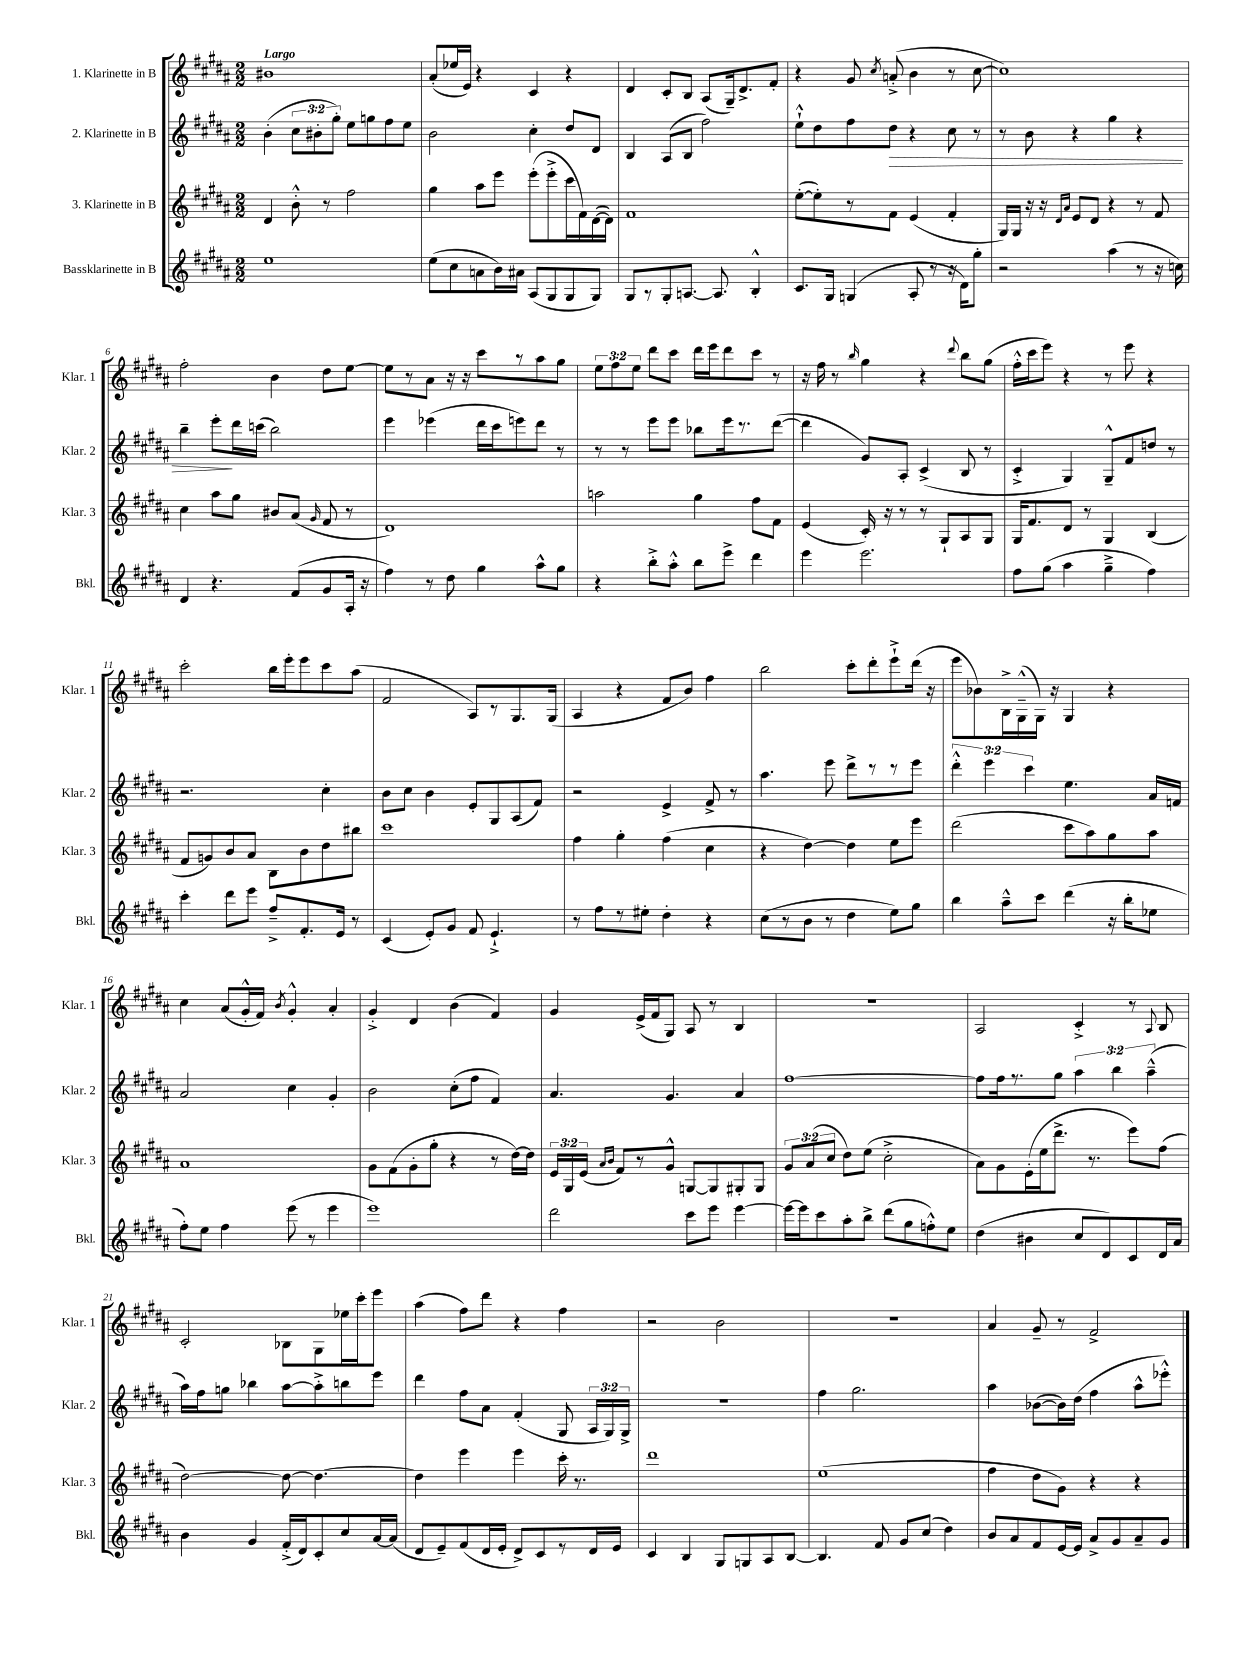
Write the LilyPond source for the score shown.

<<
\new StaffGroup <<
\new Staff = "s0" \with { instrumentName = "1. Klarinette in B" shortInstrumentName = "Klar. 1" } {
    \clef treble \key b \major \numericTimeSignature \time 2/2 \override Staff.TupletNumber.text = #tuplet-number::calc-fraction-text \tempo "Largo"
    \autoBeamOff bis'1 |
    ais'8[-.( ees''16 e'16]) r4 cis'4 r4 |
    dis'4 cis'8[-. b8] ais8[( gis16--) dis'8.-> fis'8]-. |
    r4 gis'8 \acciaccatura { cis''8 } a'8-.->( b'4 r8 cis''8~ |
    cis''1) |
    fis''2-. b'4 dis''8[ e''8]~ |
    e''8[ r8 ais'8] r16 r16 cis'''8[ r8 ais''8 gis''8] |
    \tuplet 3/2 { e''8[ fis''8 e''8] } dis'''8[ cis'''8] dis'''16[ e'''16 dis'''8 cis'''8] r8 |
    r16 fis''16 r8 \grace { b''16 } gis''4 r4 \appoggiatura { dis'''8 } b''8[ gis''8]( |
    fis''16[-.-^ cis'''16 e'''8]) r4 r8 e'''8 r4 |
    cis'''2-. b''16[ e'''16-. e'''8 cis'''8 ais''8]( |
    fis'2 ais8[) r8 gis8. gis16]( |
    ais4 r4 fis'8[ b'8]) fis''4 |
    b''2 cis'''8[-. dis'''8-. e'''8-!-> dis'''16]( r16 |
    e'''8[ bes'8) b16-> gis16---^( gis16]) r16 gis4 r4 |
    cis''4 ais'8[( gis'16-.-^ fis'16]) \acciaccatura { b'8 } gis'4-.-^ ais'4-. |
    gis'4-.-> dis'4 b'4( fis'4) |
    gis'4 e'16[->( fis'16 gis8]) ais8 r8 b4 |
    r1 |
    ais2 cis'4-.-> r8 \appoggiatura { ais8 } b8 |
    cis'2-. bes8[ gis8 ees''16 cis'''16-. e'''8] |
    ais''4( fis''8[) dis'''8] r4 fis''4 |
    r2 b'2 |
    R1 |
    ais'4 gis'8-- r8 fis'2-> \bar "|." |
}
\new Staff = "s1" \with { instrumentName = "2. Klarinette in B" shortInstrumentName = "Klar. 2" } {
    \clef treble \key b \major \numericTimeSignature \time 2/2 \override Staff.TupletNumber.text = #tuplet-number::calc-fraction-text
    \autoBeamOff b'4-.( \tuplet 3/2 { cis''8[ bis'8-. gis''8]-.) } e''8[ g''8 fis''8 e''8] |
    b'2 cis''4-. dis''8[ dis'8] |
    b4 ais8[( b8] fis''2) |
    e''8[-!-^ dis''8 fis''8 dis''8]\> r4 cis''8 r8 |
    r8 b'8 r4 gis''4 r4 |
    b''4-- e'''8[-.\! dis'''16 c'''16]( b''2) |
    e'''4 ees'''4( dis'''16[ cis'''16 e'''8) dis'''8] r8 |
    r8 r8 e'''8[ e'''8] bes''8[ e'''16 r8. dis'''8]~( |
    dis'''4 gis'8[) ais8]-. cis'4->( b8 r8 |
    cis'4-.-> gis4) gis8[---^ fis'8 d''8] r8 |
    r2. cis''4-. |
    b'8[ cis''8] b'4 e'8[-. gis8 ais8( fis'8]) |
    r2 e'4-> fis'8-> r8 |
    ais''4. e'''8 dis'''8[-> r8 r8 e'''8] |
    \tuplet 3/2 { dis'''4-.-^ e'''4 cis'''4 } e''4. ais'16[ f'16] |
    ais'2 cis''4 gis'4-. |
    b'2 cis''8[-.( fis''8] fis'4) |
    ais'4. gis'4. ais'4 |
    fis''1~ |
    fis''8[ fis''16 r8. gis''8] \tuplet 3/2 { ais''4 b''4 ais''4---^( } |
    ais''16[) fis''16 g''8] bes''4 ais''8[~ ais''8-.-> b''8 e'''8] |
    dis'''4 fis''8[ ais'8] fis'4-.( gis8 \tuplet 3/2 { ais16[ gis16) gis16]-> } |
    R1 |
    fis''4 gis''2. |
    ais''4 bes'8[~( bes'16) dis''16]( fis''4 ais''8[-^ ees'''8]-.-^) \bar "|." |
}
\new Staff = "s2" \with { instrumentName = "3. Klarinette in B" shortInstrumentName = "Klar. 3" } {
    \clef treble \key b \major \numericTimeSignature \time 2/2 \override Staff.TupletNumber.text = #tuplet-number::calc-fraction-text
    \autoBeamOff dis'4 b'8-.-^ r8 fis''2 |
    gis''4 ais''8[ e'''8] e'''8[-.( e'''8-.-> cis'''16 fis'16) dis'16~( dis'16]) |
    fis'1 |
    e''8[~-.( e''8-.) r8 fis'8] e'4( fis'4-. |
    gis16[) gis16] r16 r16 \grace { dis'16[ ais'16] } e'8[ dis'8] r4 r8 fis'8 |
    cis''4 ais''8[ gis''8] bis'8[ ais'8]( \grace { gis'16 } fis'8 r8 |
    dis'1) |
    a''2 gis''4 fis''8[ fis'8] |
    e'4( cis'16-.) r16 r8 r8 gis8[-! ais8 gis8] |
    gis16[ fis'8. dis'8] r8 gis4 b4( |
    fis'8[ g'8) b'8 ais'8] b8[ b'8 dis''8 bis''8] |
    cis'''1 |
    fis''4 gis''4-. fis''4( cis''4 |
    r4 dis''4~) dis''4 e''8[ e'''8] |
    dis'''2( cis'''8[ ais''8) gis''8 ais''8] |
    ais'1 |
    gis'8[ fis'8( gis'8-. gis''8]-. r4 r8 dis''16[~) dis''16] |
    \tuplet 3/2 { e'16[ gis16 e'16]( } \grace { ais'16[ b'16] } fis'8[) r8 gis'8]-^ g8[~ g8 gis8-. gis8] |
    \tuplet 3/2 { gis'8[ ais'8( cis''8] } dis''8[) e''8]( cis''2-.-> |
    ais'8[) gis'8 e'16-.( e''16 dis'''8.]-> r8. e'''8[) fis''8]( |
    dis''2~) dis''8~ dis''4.~ |
    dis''4 e'''4 e'''4 cis'''16-. r8. |
    dis'''1 |
    e''1( |
    fis''4 dis''8[ gis'8]) r4 r4 \bar "|." |
}
\new Staff = "s3" \with { instrumentName = "Bassklarinette in B" shortInstrumentName = "Bkl." } {
    \clef treble \key b \major \numericTimeSignature \time 2/2
    \autoBeamOff e''1 |
    e''8[( cis''8 a'8 b'16) ais'16] ais8[( gis8 gis8 gis8]) |
    gis8[ r8 gis8-. a8.]~ a8. b4-.-^ |
    cis'8.[ gis16] g4( ais8-. r8 r16 dis'16[) gis''8]-. |
    r2 ais''4( r8 r16 c''16) |
    dis'4 r4. fis'8[( gis'8 ais16]-. r16 |
    fis''4) r8 dis''8 gis''4 ais''8[-^ gis''8] |
    r4 b''8[-.-> ais''8]-.-^ b''8[ e'''8]-> dis'''4 |
    e'''4 e'''2. |
    fis''8[ gis''8]( ais''4 gis''4---> fis''4) |
    cis'''4-. dis'''8[ e'''8] fis''8[---> fis'8.-. e'16] r8 |
    cis'4( e'8[-.) gis'8] fis'8 e'4.-!-> |
    r8 fis''8[ r8 eis''8]-. dis''4-. r4 |
    cis''8[( r8 b'8] r8 dis''4 e''8[) gis''8] |
    b''4 ais''8[---^ cis'''8] dis'''4( r16 b''16[-. ees''8] |
    fis''8[-.) e''8] fis''4 e'''8( r8 e'''4 |
    e'''1) |
    dis'''2 cis'''8[ e'''8] e'''4~ |
    e'''16[~ e'''16 cis'''8 ais''8-. b''8]-> dis'''8[( gis''8 f''8-.-^) e''8] |
    dis''4( bis'4 cis''8[ dis'8) cis'8 dis'16 ais'16] |
    b'4 gis'4 fis'16[-.->( dis'16) cis'8-. cis''8 ais'16~ ais'16]( |
    dis'8[ e'8--) fis'8( dis'16 e'16]-. dis'8[->) cis'8 r8 dis'16 e'16] |
    cis'4 b4 gis8[ g8 ais8 b8]~ |
    b4. fis'8 gis'8[ cis''8]( dis''4) |
    b'8[ ais'8 fis'8 e'16~ e'16] ais'8[-> gis'8 ais'8-- gis'8] \bar "|." |
}
>>
>>
